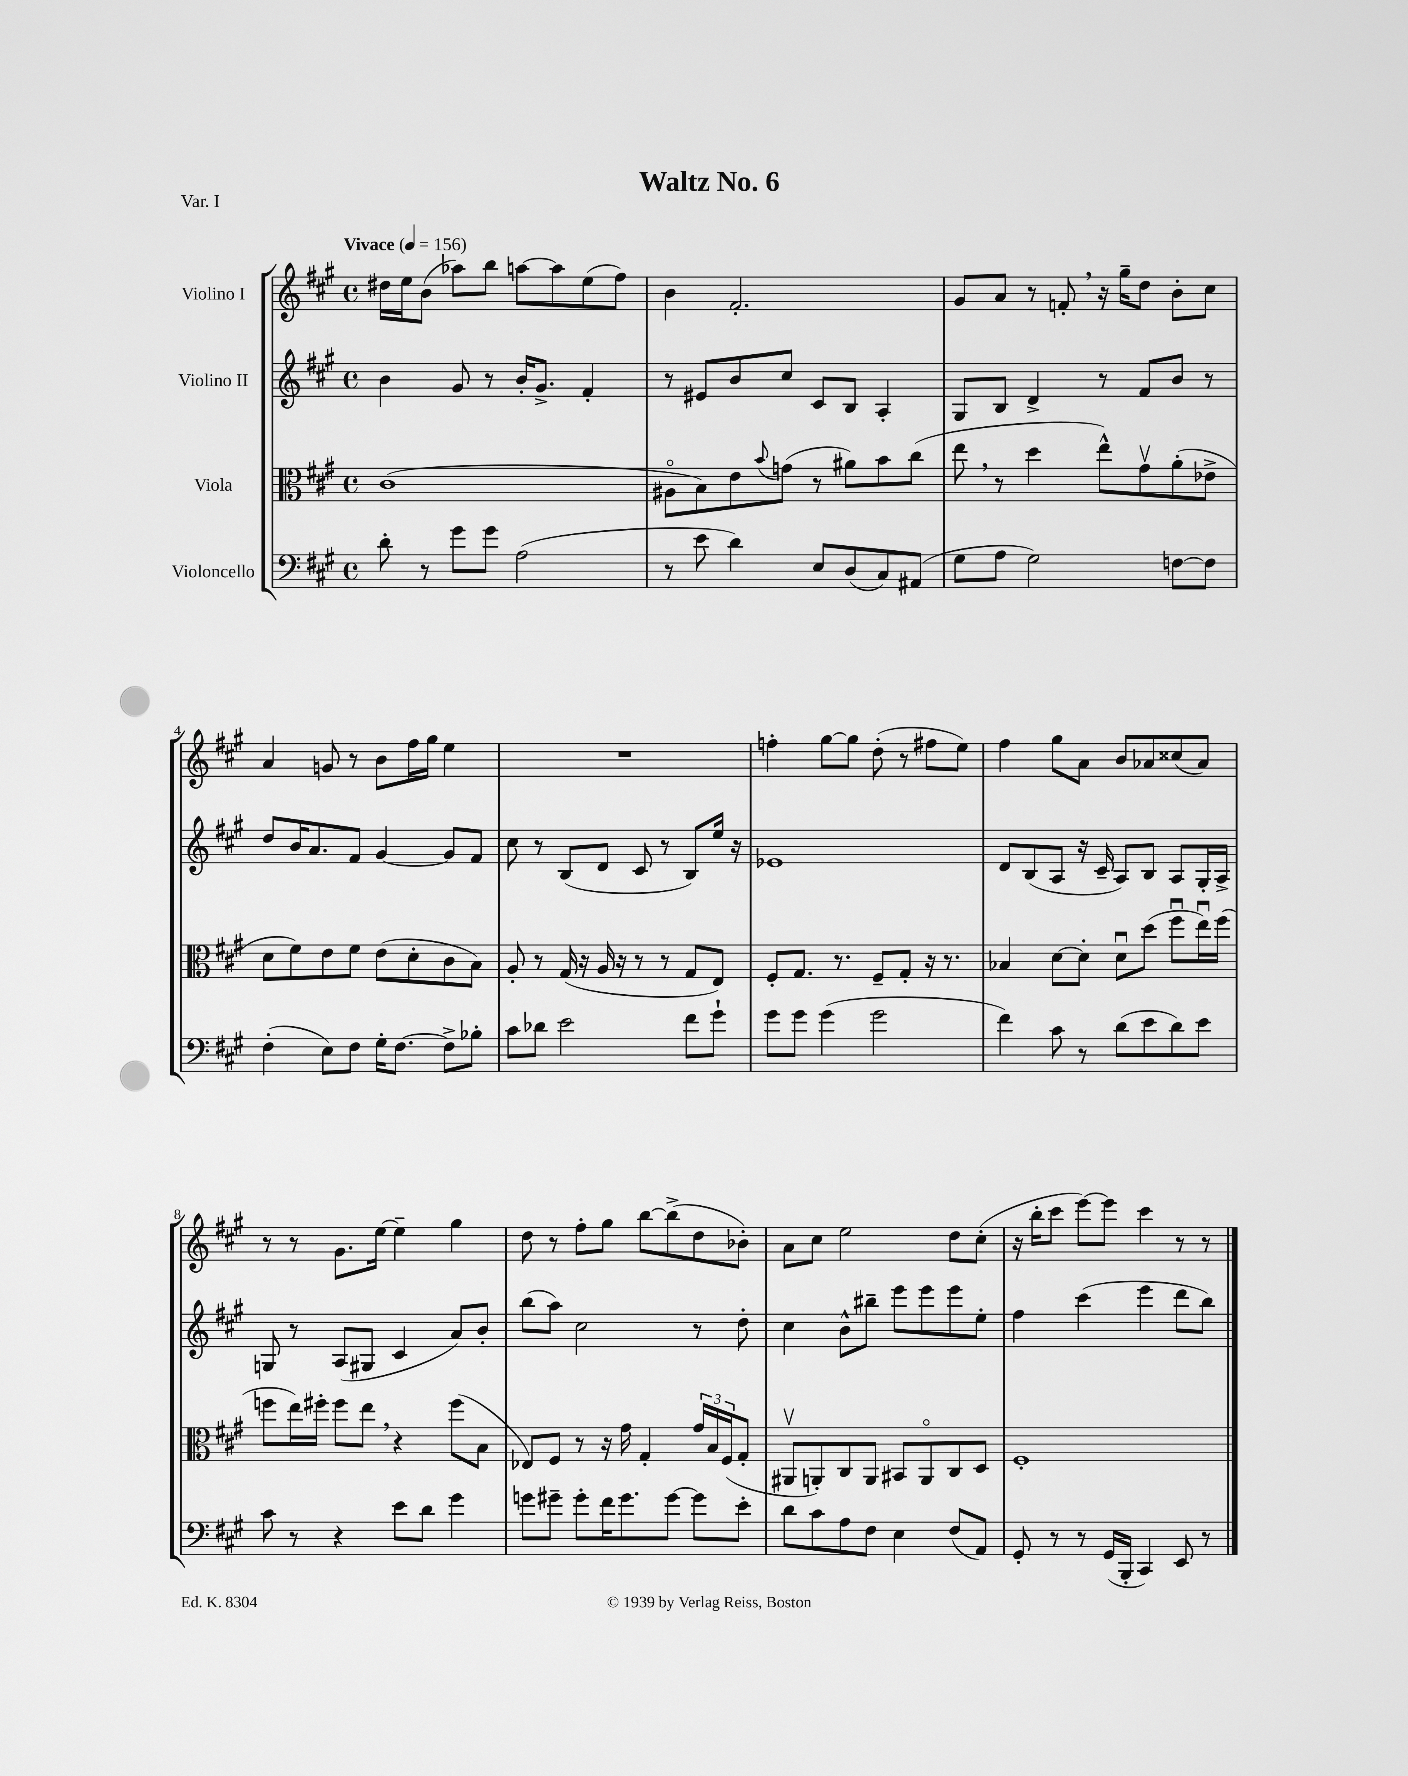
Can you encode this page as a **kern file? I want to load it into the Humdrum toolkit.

**kern	**kern	**kern	**kern
*part4	*part3	*part2	*part1
*staff4	*staff3	*staff2	*staff1
*I"Violoncello	*I"Viola	*I"Violino II	*I"Violino I
*clefF4	*clefC3	*clefG2	*clefG2
*k[f#c#g#]	*k[f#c#g#]	*k[f#c#g#]	*k[f#c#g#]
*M4/4	*M4/4	*M4/4	*M4/4
*met(c)	*met(c)	*met(c)	*met(c)
*MM156	*MM156	*MM156	*MM156
=1	=1	=1	=1
!	!	!	!LO:TX:a:B:t=Vivace
8d'\	(1c#	4b\	16dd#X\LL
.	.	.	16ee\J
8r	.	.	(8b\J
8g#\L	.	8g#/	8aa-X\L)
8g#\J	.	8r	8bb\J
(2A\	.	16b'/KL	[8aan\L
.	.	8.g#^/J	.
.	.	.	8aa\]
.	.	4f#'/	(8ee\
.	.	.	8ff#\J)
=2	=2	=2	=2
8r	8A#X\L	8r	4b\
8e\	8B\)	8e#X/L	.
4d\)	8e\	8b/	2.f#'/
.	8qqb/	.	.
.	(8gn\J	8cc#/J	.
8E/L	8r	8c#/L	.
(8D/	8a#X\L)	8B/J	.
8C#/)	8b\	4A'/	.
(8AA#X/J	(8cc#\J	.	.
=3	=3	=3	=3
8G#\L	8ee,\	8G#/L	8g#/L
8A\J	8r	8B/J	8a/J
2G#\)	4dd\	4d^/	8r
.	.	.	8fn',/
.	8ee^^\L)	8r	16r
.	.	.	16gg#~\KL
.	8g#v\	8f#/L	8dd\J
[8Fn\L	(8a'\	8b/J	8b'\L
8F\J]	8e-X^\J	8r	8cc#\J
!!LO:LB:g=z
=4	=4	=4	=4
(4F#'\	8d\L	8dd/L	4a/
.	8f#\)	16b/K	.
.	.	8.a/	.
8E\L)	8e\	.	8gn/
8F#\J	8f#\J	8f#/J	8r
16G#'\KL	(8e\L	[4g#/	8b\L
[8.F#\J	.	.	.
.	8d'\	.	16ff#\L
.	.	.	16gg#\JJ
8F#^\L]	8c#\	8g#/L]	4ee\
8B-X'\J	8B\J)	8f#/J	.
=5	=5	=5	=5
8c#\L	8A'/	8cc#\	1r
8d-X\J	8r	8r	.
2e\	(16G#/	(8B/L	.
.	16r	.	.
.	16A/	8d/J	.
.	16r	.	.
.	8r	8c#/	.
.	8r	8r	.
8f#\L	8G#/L	8B/L)	.
8g#`\J	8E/J)	16ee/Jk	.
.	.	16r	.
=6	=6	=6	=6
8g#\L	8F#'/L	1e-X	4ffn'\
8g#\J	8.G#/J	.	.
(4g#\	.	.	[8gg#\L
.	8.r	.	.
.	.	.	8gg#\J]
2g#\	8F#~/L	.	(8dd'\
.	8G#'/J	.	8r
.	16r	.	8ff#X\L
.	8.r	.	.
.	.	.	8ee\J)
=7	=7	=7	=7
4f#\)	4B-X/	8d/L	4ff#\
.	.	(8B/	.
8c#\	[8d\L	8A/J	8gg#\L
8r	8d'\J]	16r	8a\J
.	.	16c#~/	.
(8d\L	8du\L	8A/L)	8b/L
8e\	(8dd\J	8B/J	8a-X/
8d\)	8ff#u\L	8A/L	(8cc##X/
8e\J	16eeu\L)	16G#'/L	8a-/J)
.	(16ff#\JJ	16A^/JJ	.
!!LO:LB:g=z
=8	=8	=8	=8
8c#\	8ffn\L	8Gn/	8r
8r	16ee\L)	8r	8r
.	16ff#X'\JJ	.	.
4r	8ff#\L	(8A/L	8.g#\L
.	8ee,\J	8G#X/J	.
.	.	.	[16ee\Jk
8e\L	4r	4c#/	4ee~\]
8d\J	.	.	.
4g#\	(8ff#\L	8a/L)	4gg#\
.	8B\J	8b'/J	.
=9	=9	=9	=9
8gn\L	8E-X/L)	(8bb\L	8dd\
8g#X~\J	8F#/J	8aa\J)	8r
8g#'\L	8r	2cc#\	8ff#'\L
16f#\K	16r	.	8gg#\J
8.g#\	16g#\	.	.
.	4G#'/	.	[8bb\L
[8g#\J	.	.	(8bb^\]
8g#\L]	24g#/LL	8r	8dd\
.	24B/	.	.
.	(24F#/J	.	.
8e'\J	8G#'/J	8dd'\	8b-X'\J)
=10	=10	=10	=10
8d\L	8AA#Xv/L	4cc#\	8a\L
8c#\	8AAn'/)	.	8cc#\J
8A\	8C#/	8b^^\L	2ee\
8F#\J	8AA/J	8bb#X~\J	.
4E\	8BB#X/L	8eee\L	.
.	8AA/	8eee\	.
(8F#/L	8C#/	8eee\	8dd\L
8AA/J)	8D/J	8ee'\J	(8cc#'\J
=11	=11	=11	=11
8GG#'/	1F#'	4ff#\	16r
.	.	.	16bb'\KL
8r	.	.	8ccc#\J
8r	.	(4ccc#\	[8eee\L)
(16GG#/LL	.	.	8eee\J]
16BBB'/JJ	.	.	.
4CC#/)	.	4eee\	4ccc#\
8EE/	.	8ddd\L	8r
8r	.	8bb\J)	8r
==	==	==	==
*-	*-	*-	*-
